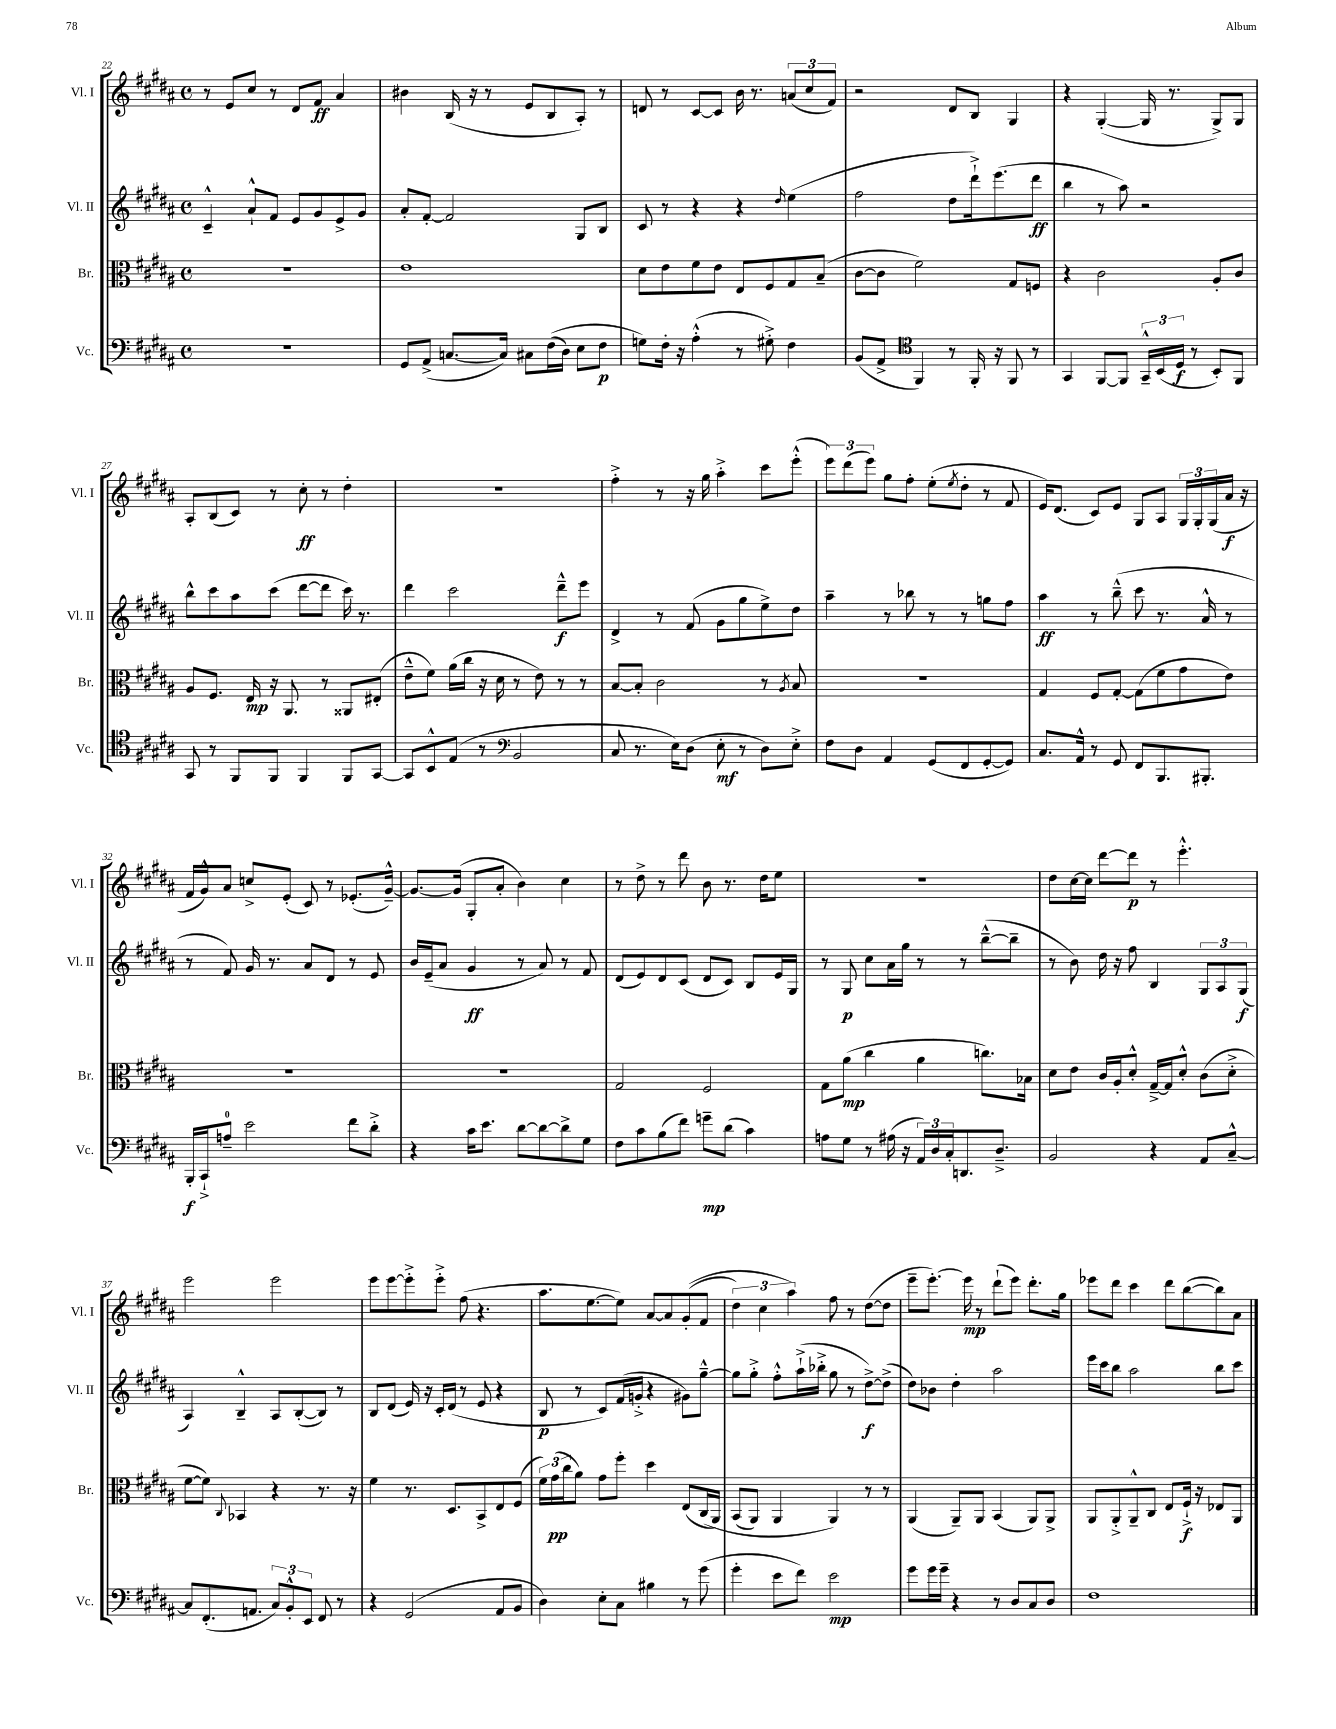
<<
\new StaffGroup <<
\new Staff = "s0" \with { instrumentName = "Vl. I" shortInstrumentName = "Vl. I" } {
    \clef treble \key b \major \defaultTimeSignature \time 4/4
    r8 e'8 cis''8 r8 dis'8 fis'8\ff ais'4 |
    bis'4 b16( r16 r8 e'8 b8 ais8-.) r8 |
    d'8 r8 cis'8~ cis'8 b'16 r8. \tuplet 3/2 { a'8( cis''8 fis'8) } |
    r2 dis'8 b8 gis4 |
    r4 gis4~-.( gis16 r8. gis8->) gis8 |
    ais8-. b8( cis'8) r8 cis''8-.\ff r8 dis''4-. |
    R1 |
    fis''4-.-> r8 r16 gis''16 ais''4-.-> cis'''8 e'''8-.-^( |
    \tuplet 3/2 { e'''8) dis'''8( e'''8) } gis''8 fis''8-. e''8-.( \acciaccatura { e''8 } dis''8-. r8 fis'8 |
    e'16) dis'8.( cis'8) e'8 gis8 ais8 \tuplet 3/2 { gis16 gis16-. gis16( } ais'16\f r16 |
    fis'16 gis'16-^) ais'8 c''8-> e'8-.( cis'8) r8 ees'8.-.( gis'16~---^) |
    gis'8.~ gis'16( gis8-. ais'8-. b'4) cis''4 |
    r8 dis''8-> r8 dis'''8 b'8 r8. dis''16 e''8 |
    R1 |
    dis''8 cis''16~ cis''16 dis'''8~ dis'''8\p r8 e'''4.-.-^ |
    e'''2 e'''2 |
    e'''8 e'''8~ e'''8-.-> e'''8-.-> fis''8( r4. |
    ais''8. e''8.~ e''8) ais'8~ ais'8 gis'8-.(\( fis'8 |
    \tuplet 3/2 { dis''4) cis''4 ais''4\) } fis''8 r8 dis''8~( dis''8 |
    e'''8-- e'''8.~-.) e'''16\mp r8 dis'''8-!( e'''8) dis'''8.-. gis''16 |
    ees'''8 dis'''8 cis'''4 dis'''8 b''8~( b''8) ais'8 \bar "|." |
}
\new Staff = "s1" \with { instrumentName = "Vl. II" shortInstrumentName = "Vl. II" } {
    \clef treble \key b \major \defaultTimeSignature \time 4/4
    cis'4---^ ais'8-!-^ fis'8 e'8 gis'8 e'8-> gis'8 |
    ais'8-. fis'8~-. fis'2 gis8 b8 |
    cis'8 r8 r4 r4 \grace { dis''16 } e''4( |
    fis''2 dis''8 dis'''16-!->) e'''8.( dis'''8\ff |
    b''4 r8 ais''8) r2 |
    b''8-^ cis'''8 ais''8 cis'''8( dis'''8~ dis'''8 cis'''16) r8. |
    dis'''4 cis'''2 dis'''8---^\f e'''8 |
    dis'4-> r8 fis'8( gis'8 gis''8 e''8->) dis''8 |
    ais''4-- r8 bes''8 r8 r8 g''8 fis''8 |
    ais''4\ff r8 b''8---^( cis'''8 r8. ais'16-^ r8 |
    r8 fis'8) gis'16 r8. ais'8 dis'8 r8 e'8 |
    b'16 e'16--( ais'8 gis'4\ff r8 ais'8) r8 fis'8 |
    dis'8( e'8) dis'8 cis'8( dis'8 cis'8) b8 e'16 gis16 |
    r8 gis8\p cis''8 ais'16 gis''16 r8 r8 b''8~---^( b''8-- |
    r8 b'8) dis''16 r16 fis''8 b4 \tuplet 3/2 { gis8 ais8 gis8\f( } |
    ais4) b4---^ ais8 b8~-.( b8) r8 |
    b8 dis'8( e'16) r16 cis'16-. dis'16( r8 e'8 r4 |
    b8\p r8 cis'8) fis'16( g'16-.-> r4 gis'8) gis''8~---^ |
    gis''8 gis''8-.-> fis''8-.-^ ais''16-!->( bes''16-.-> gis''8 r8 dis''8~->\f) dis''8->( |
    dis''8) bes'8 dis''4-. ais''2 |
    e'''16 cis'''16 b''8 ais''2 b''8 cis'''8 \bar "|." |
}
\new Staff = "s2" \with { instrumentName = "Br." shortInstrumentName = "Br." } {
    \clef alto \key b \major \defaultTimeSignature \time 4/4
    R1 |
    e'1 |
    dis'8 e'8 fis'8 e'8 e8 fis8 gis8 b8--( |
    cis'8~ cis'8 fis'2) gis8 f8 |
    r4 cis'2 ais8-. cis'8 |
    ais8 fis8. e16\mp r16 ais,8. r8 aisis,8 eis8-.( |
    e'8---^ fis'8) ais'16( cis''16 r16 dis'16 r8 e'8) r8 r8 |
    b8~ b8-. cis'2 r8 \acciaccatura { ais8 } b8 |
    R1 |
    gis4 fis8 gis8~-. gis8( fis'8 gis'8 e'8) |
    R1 |
    R1 |
    gis2 fis2 |
    gis8 ais'8\mp( cis''4 ais'4 c''8.) bes16 |
    dis'8 e'8 cis'16 ais16-. dis'8-.-^ gis16~---> gis16 dis'8-.-^ cis'8( dis'8-.-> |
    fis'8~ fis'8) \appoggiatura { cis8 } bes,4 r4 r8. r16 |
    fis'4 r8. dis8. b,8-> e8 fis8( |
    \tuplet 3/2 { fis'16) gis'16\pp( cis''16 } ais'8) gis'8 fis''8-. dis''4 e8( cis16\( ais,16) |
    b,8( ais,8) ais,4 ais,4\) r8 r8 |
    ais,4( ais,8--) ais,8 b,4( ais,8) ais,8-> |
    ais,8 ais,8-.-> ais,8---^ cis8 e8 fis16-!->\f r16 ees8 ais,8 \bar "|." |
}
\new Staff = "s3" \with { instrumentName = "Vc." shortInstrumentName = "Vc." } {
    \clef bass \key b \major \defaultTimeSignature \time 4/4
    R1 |
    gis,8 ais,8->( c8.~ c16) cis8 fis16(\( dis16) e8 fis8\p |
    g8\) fis16-. r16 ais4-.-^( r8 gis8-.->) fis4 |
    b,8( ais,8-> \clef tenor fis,4) r8 fis,16-. r16 fis,8 r8 |
    gis,4 fis,8~ fis,8 \tuplet 3/2 { gis,16---^ b,16( dis16\f } r8 b,8-.) fis,8 |
    gis,8 r8 fis,8 fis,8 fis,4 fis,8 gis,8~ |
    gis,8 b,8-^ e8( r8 \clef bass b,2 |
    cis8 r8. e16) dis8( e8-.\mf r8 dis8) e8-.-> |
    fis8 dis8 ais,4 gis,8( fis,8 gis,8~-. gis,8) |
    cis8. ais,16-^ r8 gis,8 fis,8 b,,8. bis,,8.-. |
    b,,16-.\f cis,16-!-> a8-0-- e'2 fis'8 dis'8-.-> |
    r4 cis'16 e'8. dis'8~ dis'8~ dis'8-> gis8 |
    fis8 cis'8 b8( fis'8) g'8--\mp dis'8( cis'4) |
    a8 gis8 r8 ais16( r16 \tuplet 3/2 { ais,16) dis16 cis16-. } d,8. dis8.---> |
    b,2 r4 ais,8 cis8~---^ |
    cis8 fis,8.-.( a,8. \tuplet 3/2 { cis8) b,8-.-^ e,8 } fis,8 r8 |
    r4 gis,2( ais,8 b,8 |
    dis4) e8-. cis8 bis4 r8 gis'8( |
    gis'4-. e'8 fis'8) e'2\mp |
    gis'8 gis'16 gis'16-- r4 r8 dis8 cis8 dis8 |
    fis1 \bar "|." |
}
>>
>>
\layout { \context { \Score currentBarNumber = #22 } }
